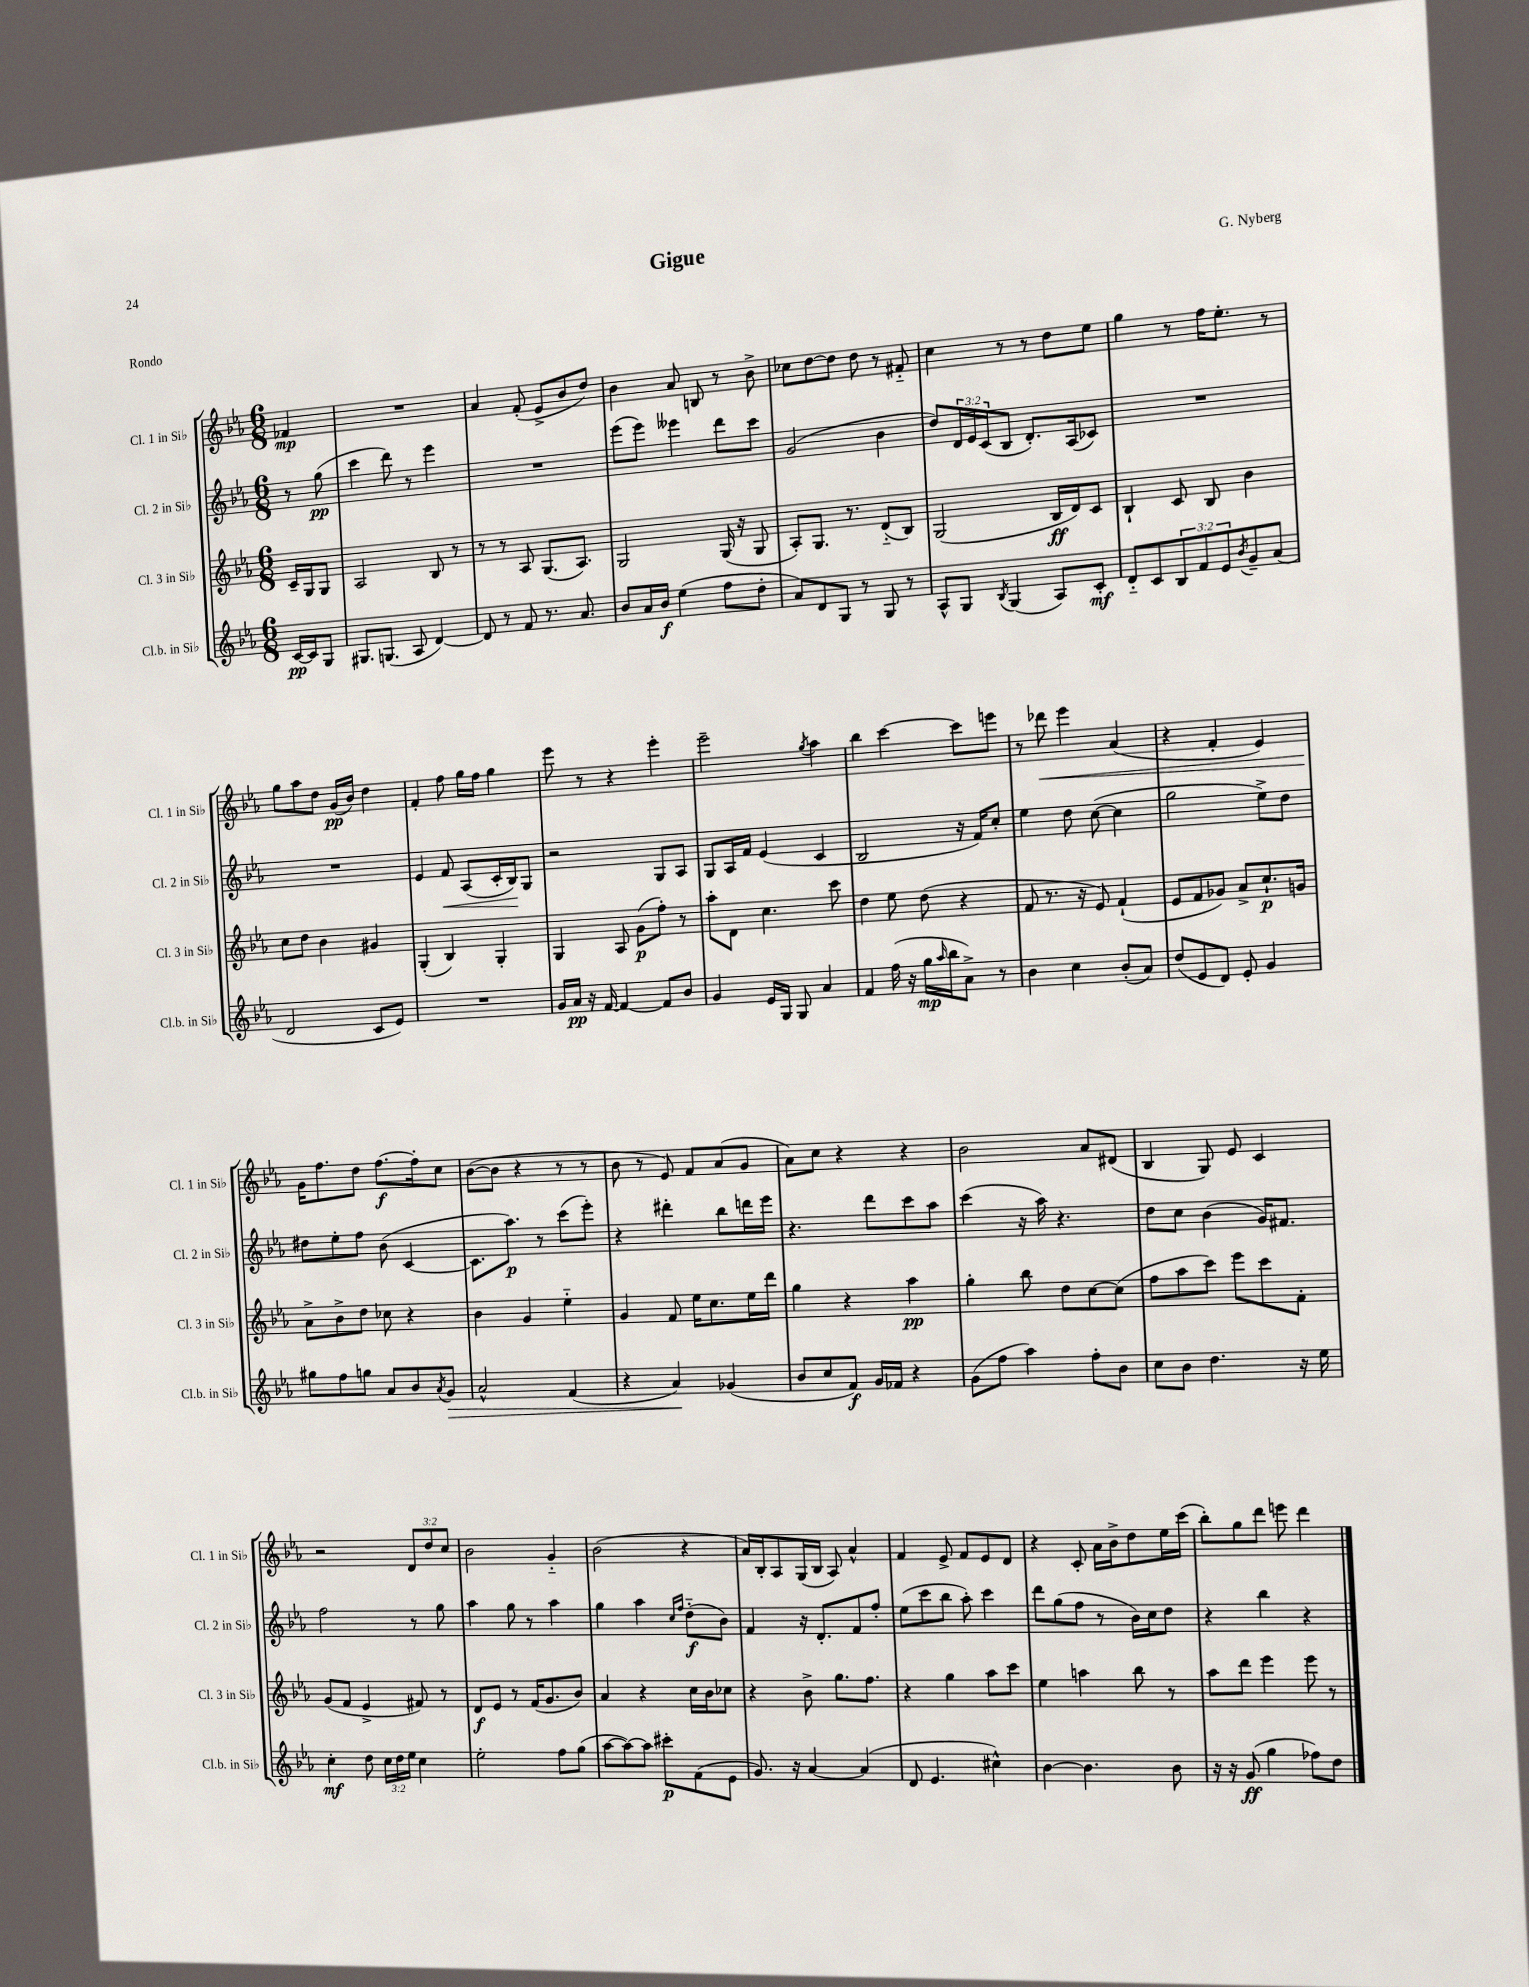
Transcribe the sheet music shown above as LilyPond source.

\header { title = "Gigue" composer = "G. Nyberg" piece = "Rondo" }
<<
\new StaffGroup <<
\new Staff = "s0" \with { instrumentName = "Cl. 1 in Sib" shortInstrumentName = "Cl. 1 in Sib" } {
    \clef treble \key ees \major \numericTimeSignature \time 6/8 \override Staff.TupletNumber.text = #tuplet-number::calc-fraction-text \partial 4
    fes'4\mp |
    R2. |
    aes'4 f'8-.( ees'8-> bes'8 d''8) |
    bes'4 aes'8 b8 r8 bes'8-> |
    ces''8 d''8~ d''8 d''8 r8 fis'8-_ |
    c''4 r8 r8 d''8 ees''8 |
    g''4 r8 f''16 ees''8.-. r8 |
    g''8 aes''8 d''8 g'16\pp( bes'16) d''4 |
    f'4-. f''8 g''16 f''16 g''4 |
    ees'''8 r8 r4 ees'''4-. |
    ees'''2-- \acciaccatura { g''8 } aes''4 |
    bes''4 c'''4~ c'''8 e'''8 |
    r8 des'''8\< ees'''4 aes'4( |
    r4 f'4-. ees'4) |
    g'16\! f''8. d''8 f''8.~\f f''16-. c''8 |
    bes'8~( bes'8 r4 r8 r8 |
    bes'8 r8 ees'8) f'8 aes'8( g'8 |
    aes'8) c''8 r4 r4 |
    bes'2 aes'8 dis'8( |
    bes4 g8) ees'8 c'4 |
    r2 \tuplet 3/2 { d'8 d''8 c''8 } |
    bes'2 g'4-_ |
    bes'2( r4 |
    aes'16) bes16-. aes8 g16( bes16 aes8) aes'4-^ |
    f'4 ees'8-> f'8 ees'8 d'8 |
    r4 c'8-. aes'16 bes'16-> d''8 ees''16 c'''16( |
    bes''8-.) g''8 d'''8 e'''8 d'''4 \bar "|." |
}
\new Staff = "s1" \with { instrumentName = "Cl. 2 in Sib" shortInstrumentName = "Cl. 2 in Sib" } {
    \clef treble \key ees \major \numericTimeSignature \time 6/8 \override Staff.TupletNumber.text = #tuplet-number::calc-fraction-text \partial 4
    r8 g''8\pp( |
    c'''4 d'''8) r8 ees'''4 |
    R2. |
    ees'''8( ees'''8) eeses'''4 d'''8 c'''8 |
    g'2( bes'4 |
    d''8) \tuplet 3/2 { d'16 ees'16 c'16( } bes8 d'8.-.) aes16( ces'8) |
    R2. |
    R2. |
    ees'4 f'8\< aes8( c'16-. bes16\!) g8 |
    r2 g8 aes8 |
    g8 aes16 f'16 ees'4( c'4 |
    bes2 r16 f'16) c''8-. |
    ees''4 d''8 c''8~( c''4 |
    g''2 ees''8->) d''8 |
    dis''8 ees''8-. f''8 bes'8( c'4~ |
    c'8. aes''8.\p) r8 c'''8( ees'''8-.) |
    r4 dis'''4-. bes''8 d'''16 ees'''16 |
    r4. d'''8 c'''8 aes''8 |
    c'''4( r16 aes''16) r4. |
    d''8 c''8 bes'4( g'16) fis'8. |
    f''2 r8 g''8 |
    aes''4 g''8 r8 aes''4 |
    g''4 aes''4 \grace { c''16 f''16 } d''8-_\f( bes'8) |
    f'4 r16 d'8.-. f'8 f''8-. |
    ees''8( c'''8 bes''8 aes''8-.) c'''4 |
    d'''8 g''8( f''8 r8 bes'16) c''16 d''8 |
    r4 bes''4 r4 \bar "|." |
}
\new Staff = "s2" \with { instrumentName = "Cl. 3 in Sib" shortInstrumentName = "Cl. 3 in Sib" } {
    \clef treble \key ees \major \numericTimeSignature \time 6/8 \partial 4
    c'16-- g16 g8 |
    aes2 bes8 r8 |
    r8 r8 aes8 g8.( aes8.) |
    g2 g16( r16 g8 |
    aes8-.) g8. r8. d'8-_( bes8) |
    g2( bes16\ff d'16) c'8 |
    bes4-! c'8 bes8 bes'4 |
    c''8 d''8 bes'4 gis'4 |
    g4-.( bes4) g4-. |
    g4 aes8 g'8\p( f''8-.) r8 |
    aes''8-. d'8 c''4. c'''8 |
    d''4 ees''8 d''8( r4 |
    f'8 r8. r16 ees'8) f'4-!( |
    ees'8 f'8 ges'8) aes'8-> c''8.-!\p g'16 |
    aes'8-> bes'8-> d''8 ces''8 r4 |
    bes'4 g'4 ees''4-_ |
    g'4 f'8 ees''16 c''8. ees''16 d'''16 |
    g''4 r4 aes''4\pp |
    g''4-. bes''8 d''8 c''8~ c''8( |
    f''8 aes''8 c'''8) ees'''8 c'''8 f'8-. |
    g'8( f'8 ees'4-> fis'8) r8 |
    d'8\f ees'8 r8 f'16( g'8. bes'8) |
    aes'4 r4 c''16 bes'16 ces''8 |
    r4 bes'8-> g''8. f''8. |
    r4 g''4 aes''8 c'''8 |
    ees''4 a''4 bes''8 r8 |
    aes''8 d'''8 ees'''4 ees'''8 r8 \bar "|." |
}
\new Staff = "s3" \with { instrumentName = "Cl.b. in Sib" shortInstrumentName = "Cl.b. in Sib" } {
    \clef treble \key ees \major \numericTimeSignature \time 6/8 \override Staff.TupletNumber.text = #tuplet-number::calc-fraction-text \partial 4
    c'16~\pp c'16 g8 |
    gis8. g8.( aes8 d'4~) |
    d'8 r8 f'8 r8. aes'8. |
    bes'8 aes'16 bes'16\f ees''4( f''8 d''8-. |
    aes'8) d'8 g8 r8 g8 r8 |
    aes8-^ g8 \acciaccatura { bes8 } g4( aes8) c'8-.\mf |
    d'8-_ c'8 \tuplet 3/2 { bes8 f'8 ees'8 } \acciaccatura { bes'8 } g'8-- aes'8( |
    d'2 c'8 ees'8) |
    R2. |
    g'16 aes'16\pp r16 f'16~ f'4~ f'8 bes'8 |
    g'4 ees'16 g16 g8 aes'4 |
    f'4 f''16( r16 g''16\mp \grace { aes''16 } bes''16 aes'8->) r8 |
    bes'4 c''4 bes'8-.( aes'8) |
    d''8( ees'8 d'8) ees'8-. g'4 |
    gis''8 f''8 g''8 aes'8 bes'8 \acciaccatura { aes'8 } g'8\> |
    aes'2-^ f'4( |
    r4 aes'4\!) ges'4( |
    bes'8 c''8 f'8\f) g'16 fes'16 r4 |
    g'8( f''8 aes''4) f''8-. bes'8 |
    c''8 bes'8 d''4. r16 ees''16 |
    c''4-.\mf d''8 \tuplet 3/2 { c''16 d''16 ees''16 } c''4 |
    ees''2-. f''8 g''8( |
    aes''8~ aes''8~) aes''8 cis'''8-.\p f'8( ees'8 |
    g'8.) r16 aes'4~ aes'4( |
    d'8 ees'4. cis''4-^) |
    bes'4~ bes'4. bes'8 |
    r16 r16 g'8\ff( g''4 fes''8) d''8 \bar "|." |
}
>>
>>
\layout { \context { \Score \remove "Bar_number_engraver" } }
